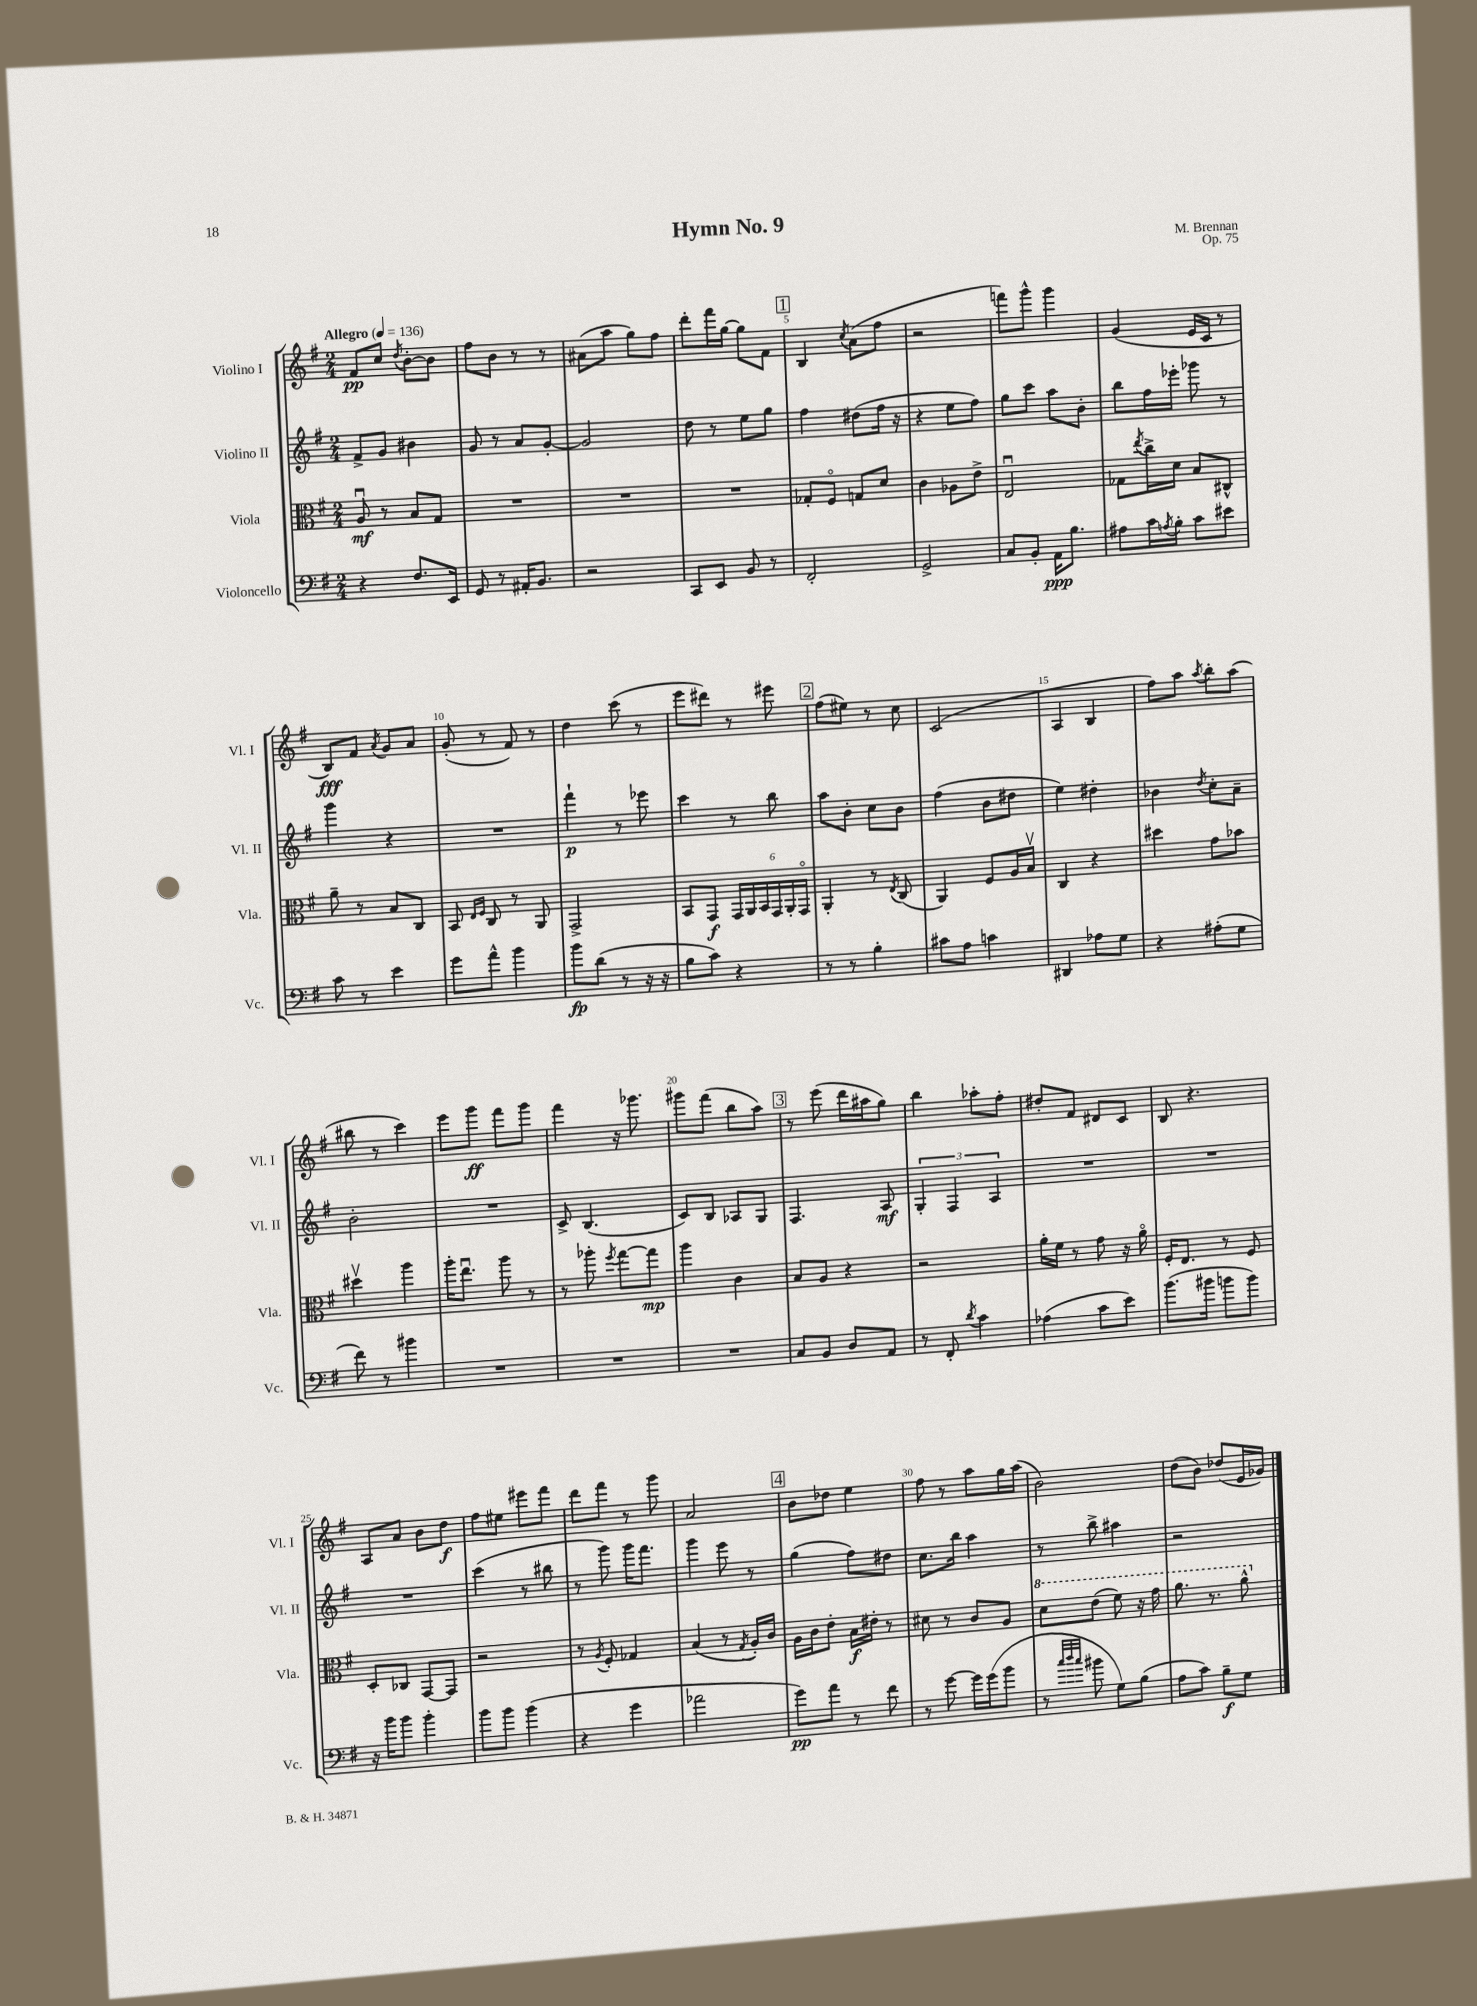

**kern	**kern	**kern	**kern
*staff4	*staff3	*staff2	*staff1
*clefF4	*clefC3	*clefG2	*clefG2
*k[f#]	*k[f#]	*k[f#]	*k[f#]
*M2/4	*M2/4	*M2/4	*M2/4
*MM136	*MM136	*MM136	*MM136
4r	8Au/	8f#^/L	8f#/L
.	8r	8g/J	8cc/J
.	.	.	8qdd/
8.F#/L	8B/L	4b#\	[8b'\L
.	8G/J	.	8b\]J
16EE/Jk	.	.	.
=	=	=	=
8GG/	2r	8g/	8ff#\L
8r	.	8r	8b\J
16AA#'/LK	.	8a/L	8r
8.BB/J	.	.	.
.	.	[8g'/J	8r
=	=	=	=
2r	2r	2g/]	(8a#\L
.	.	.	8aa\J
.	.	.	8gg\L)
.	.	.	8ff#\J
=	=	=	=
8CC/L	2r	8dd\	8ddd'\L
8EE/J	.	8r	16fff#\L
.	.	.	[16gg\JJ
8BB/	.	8ee\L	8gg\]L
8r	.	8gg\J	8f#\J
=	=	=	=
2FF#'/	8G-'/L	4ff#\	4B/
.	8F#o/J	.	.
.	.	.	8qcc/
.	8G/L	(8dd#\L	(8a\L
.	8d/J	16ff#\Jk	8ff#\J
.	.	16r	.
=	=	=	=
2GG^/	4c\	4r	2r
.	8A-\L	8ee\L	.
.	8e^\J	8ff#\J)	.
=	=	=	=
8C/L	2Eu/	8gg\L	8fff\L)
8BB'/J	.	8ccc\J	8ggg^^\J
16AA\LK	.	8aa\L	4ggg\
8.B\J	.	.	.
.	.	8b'\J	.
=	=	=	=
8A#\L	8G-\L	8bb\L	(4g/
.	8qee/	.	.
16c\L	16cc^\L	16ff#\L	.
8qA/	.	.	.
16B'\JJ	16d\JJ	16eee-'\JJ	.
8c\L	8B/L	8ggg-\	16e/LL
.	.	.	16c/JJ
8e#\J	8C#^^/J	8r	8r
=	=	=	=
8c\	8a~\	4ggg\	8B/L)
8r	8r	.	8f#/J
.	.	.	8qa/
4e\	8B/L	4r	8g/L
.	8C/J	.	8a/J
=	=	=	=
8g\L	8BB/	2r	(8g'/
.	16qqE/LL	.	.
.	16qqF#/JJ	.	.
8a^^\J	8C/	.	8r
4b\	8r	.	8f#/)
.	8AA/	.	8r
=	=	=	=
8b\L	2GG^/	4fff#`\	4dd\
(8d\J	.	.	.
8r	.	8r	(8ccc\
16r	.	8eee-\	8r
16r	.	.	.
=	=	=	=
8B\L	8BB/L	4ccc\	8eee\L
8c\J)	8GG/J	.	8ddd#\J)
4r	24GG/LL	8r	8r
.	24AA/	.	.
.	24BB/	.	.
.	24GG/	8bb\	8eee#\
.	24AA'/	.	.
.	24GGo/JJ	.	.
=	=	=	=
8r	4AA'/	8aa\L	(8ff#\L
8r	.	8b'\J	8ee#\J)
4B'\	8r	8cc\L	8r
.	8qE/	.	.
.	(8C/	8b\J	8cc\
=	=	=	=
8c#\L	4AA/)	(4ff#\	(2c/
8A\J	.	.	.
4c\	8F#/L	8b\L	.
.	16A/L	8dd#\J	.
.	16Bv/JJ	.	.
=	=	=	=
4DD#/	4C/	4ee\)	4A/
8A-\L	4r	4dd#'\	4B/
8G\J	.	.	.
=	=	=	=
4r	4dd#\	4b-\	8ff#\L)
.	.	.	8aa\J
.	.	8qdd/	8qaa/
(8A#'\L	8g\L	8cc'\L	8bb'\L
8G\J	8b-\J	8a~\J	(8aa\J
=	=	=	=
8f#\)	4dd#v\	2b'\	8bb#\
8r	.	.	8r
4b#\	4aa\	.	4ccc\)
=	=	=	=
2r	16aa'\LK	2r	8eee\L
.	8.eeu\J	.	.
.	.	.	8ggg\J
.	8aa\	.	8fff#\L
.	8r	.	8ggg\J
=	=	=	=
2r	8r	8c^/	4fff#\
.	8aa-'\	(4.B/	.
.	8qff#/	.	.
.	[8gg\L	.	16r
.	.	.	8.ggg-\
.	8gg\]J	.	.
=	=	=	=
2r	4aa\	8c/L)	8ggg#\L
.	.	8B/J	(8fff#\J
.	4c\	8A-/L	8bb\L
.	.	8G/J	8aa\J)
=	=	=	=
8C/L	8B/L	4.F#/	8r
8BB/J	8A/J	.	(8eee\
8D/L	4r	.	16ddd\LL
.	.	.	16aa#\J
8AA/J	.	8A/	8gg\J)
=	=	=	=
8r	2r	6G'/	4bb\
8FF#'/	.	.	.
.	.	6F#/	.
8qd/	.	.	.
4c\	.	.	8aa-'\L
.	.	6A/	.
.	.	.	8ff#'\J
=	=	=	=
(4A-\	16a'\LL	2r	8dd#'/L
.	16f#\JJ	.	.
.	8r	.	8f#/J
8c\L	8g\	.	8d#/L
8e\J)	16r	.	8c/J
.	16ao\	.	.
=	=	=	=
(8.b\L	16F#'/LK	2r	8B/
.	8.E/J	.	.
.	.	.	4.r
16b#\Jk	.	.	.
8b\L	8r	.	.
8b\J)	8F#/	.	.
=	=	=	=
16r	8D'/L	2r	8A/L
16b\LK	.	.	.
8b\J	8C-/J	.	8a/J
4b'\	[8GG/L	.	8b\L
.	8GG/]J	.	8dd\J
=	=	=	=
8b\L	2r	(4ccc\	8ff#\L
8b\J	.	.	8ee#\J
(4b\	.	8r	8eee#\L
.	.	8bb#\	8fff#\J
=	=	=	=
4r	8r	8r	8ddd\L
.	8qA/	.	.
.	8F#'/	8ggg\)	8fff#\J
4g\	4G-/	16ggg\LK	8r
.	.	8.fff#\J	.
.	.	.	8ggg\
=	=	=	=
2a-\	(4B/	4ggg\	2a/
.	8r	8eee\	.
.	8qG/	.	.
.	16A'/LL)	8r	.
.	16c/JJ	.	.
=	=	=	=
8g\L)	16A\LL	(4gg\	8b\L
.	16c\J	.	.
8a\J	8e'\J	.	8dd-\J
8r	16B\LL	8ff#\L)	4ee\
.	16e#'\JJ	.	.
8f#\	8r	8dd#\J	.
=	=	=	=
8r	8d#\	8.cc\L	8ff#\
[8g\	8r	.	8r
.	.	16bb\Jk	.
16g\]LL	8c/L	4aa\	8aa\L
(16g\J	.	.	.
8b\J	8A/J	.	16gg\L
.	.	.	(16aa\JJ
=	=	=	=
8r	8dd\L	8r	2b\)
32qqcc/LLL	.	.	.
32qqdd/	.	.	.
32qqcc/JJJ	.	.	.
8b#\	(8ee\J	8bb^\	.
8G\L)	8ff#\)	4aa#\	.
(8B\J	16r	.	.
.	16gg\	.	.
=	=	=	=
8A\L	8.aa\	2r	(8dd\L
8c\J)	.	.	8b\J)
.	8.r	.	.
8B~\L	.	.	(8dd-/L
8G\J	8aa^^\	.	16e/L
.	.	.	16g-/JJ)
==	==	==	==
*-	*-	*-	*-
